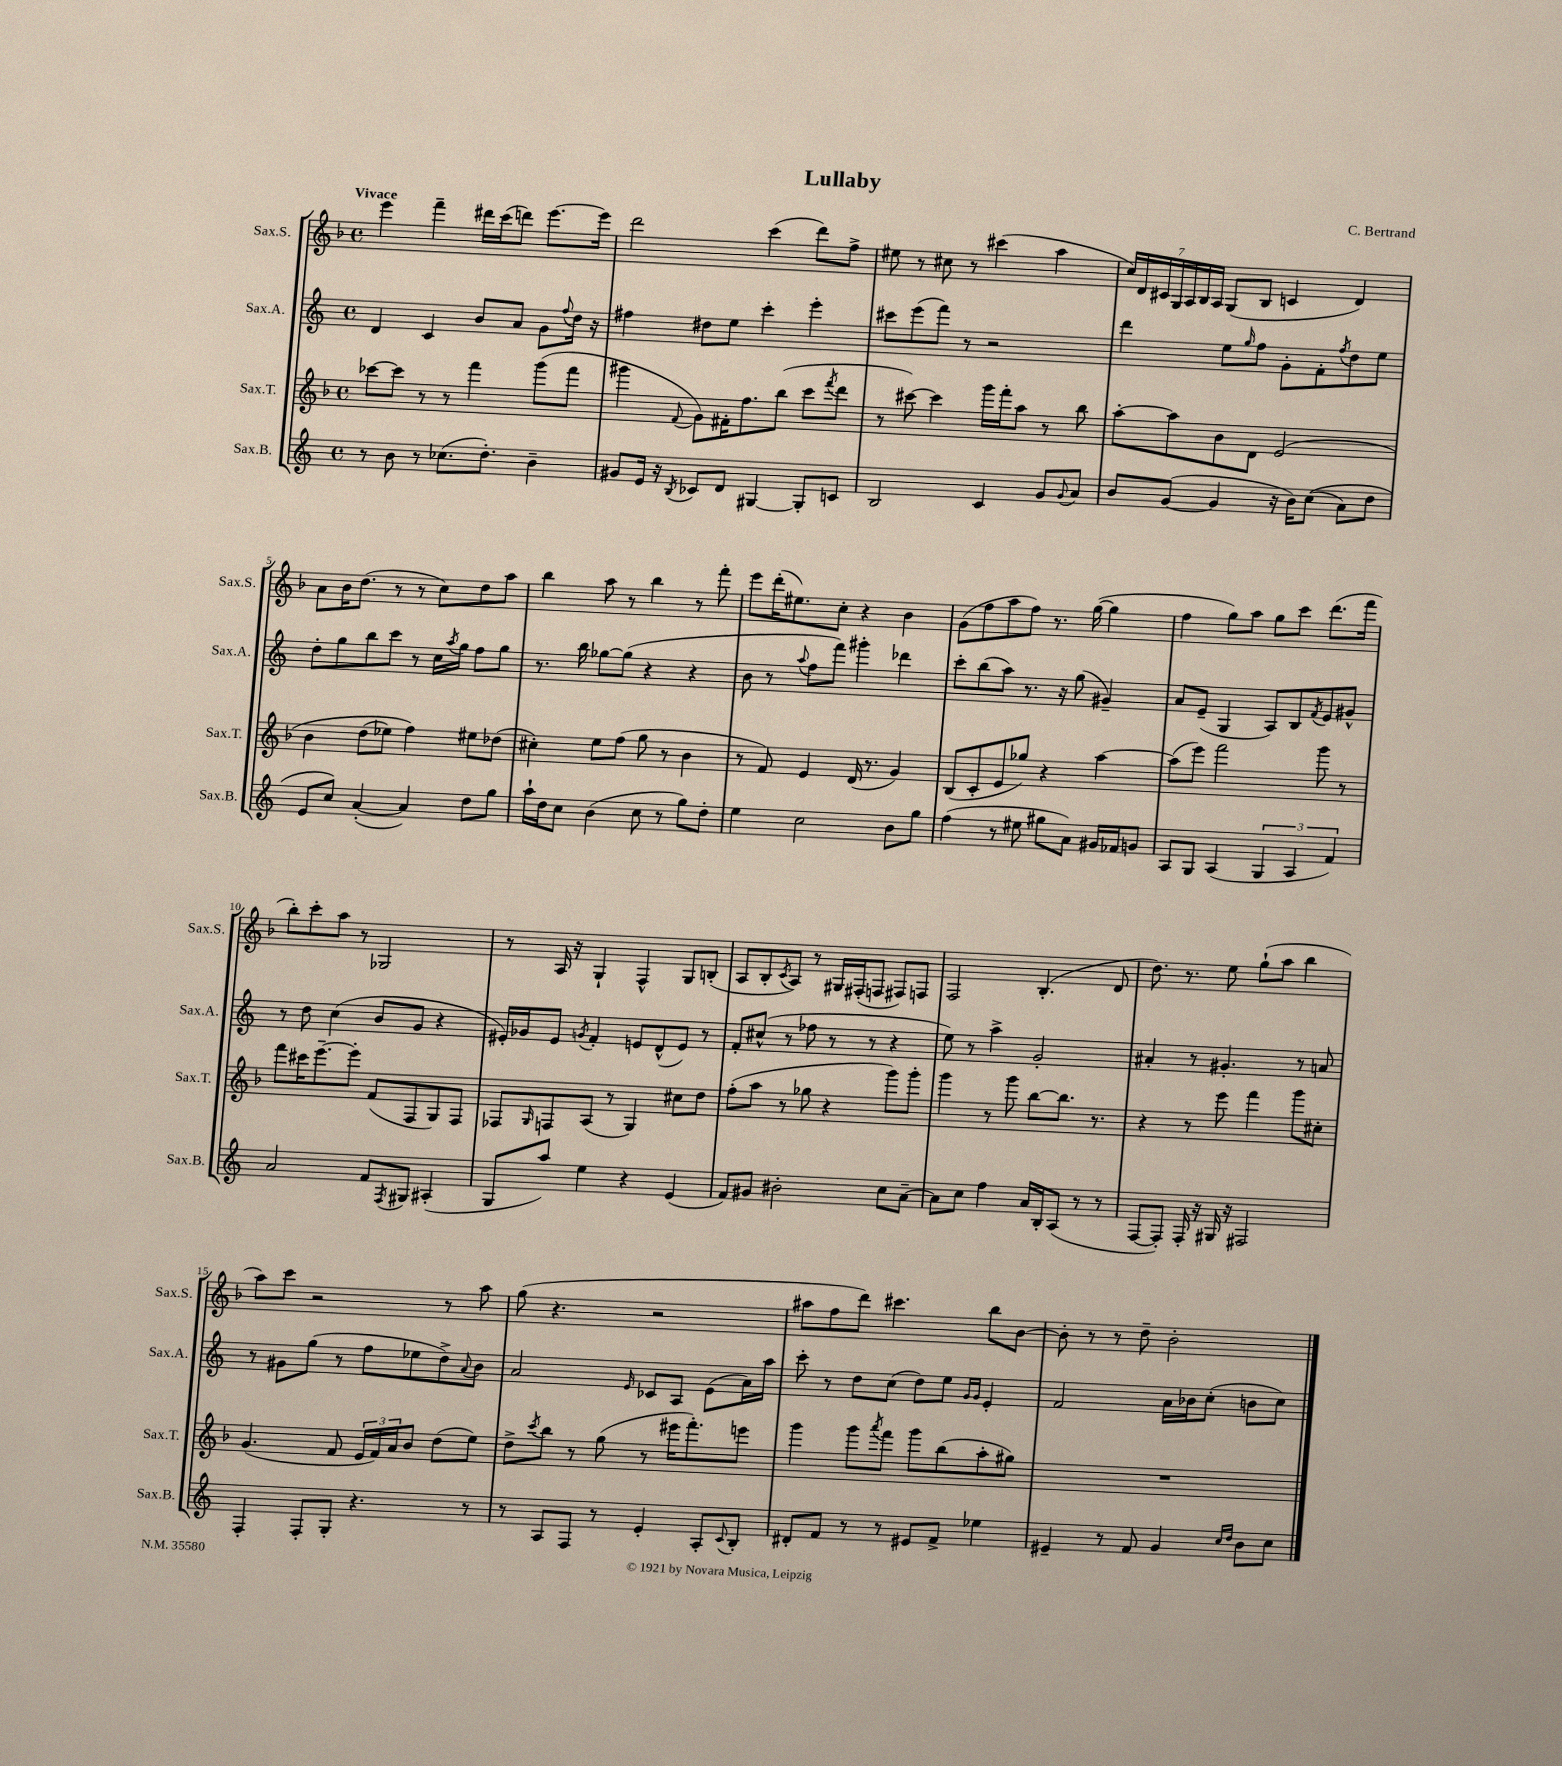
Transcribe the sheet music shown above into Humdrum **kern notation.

**kern	**kern	**kern	**kern
*part4	*part3	*part2	*part1
*staff4	*staff3	*staff2	*staff1
*I"Sax.B.	*I"Sax.T.	*I"Sax.A.	*I"Sax.S.
*I'Sax.B.	*I'Sax.T.	*I'Sax.A.	*I'Sax.S.
*clefG2	*clefG2	*clefG2	*clefG2
*k[]	*k[b-]	*k[]	*k[b-]
*M4/4	*M4/4	*M4/4	*M4/4
*met(c)	*met(c)	*met(c)	*met(c)
=1	=1	=1	=1
!	!	!	!LO:TX:a:B:t=Vivace
8r	[8ccc-X\L	4d/	4eee\
8b\	8ccc-\J]	.	.
8r	8r	4c/	4fff~\
(8.cc-X\L	8r	.	.
.	4fff\	8b/L	16ddd#X\LL
8.dd'\J)	.	.	(16ccc\J
.	.	8a/J	8dddn\J)
4b~\	(8ggg\L	8g\L	[8.eee\L
.	.	8qqff/	.
.	8fff\J	16dd\Jk	.
.	.	16r	16eee\Jk]
=2	=2	=2	=2
8g#X/L	4ggg#X\	4ff#X\	2ddd\
16e/Jk	.	.	.
16r	.	.	.
8qB/	8qqf/	.	.
8c-X/L	8g\L)	8dd#X\L	.
8d/J	16f#X'\K	8ee\J	.
.	8.ff\	.	.
[4G#X/	.	4ccc'\	(4ccc\
.	(8bb-\J	.	.
8G#'/L]	8ccc\L	4eee'\	8ddd\L)
.	8qfff/	.	.
8cn/J	8ddd\J	.	8ff^\J
=3	=3	=3	=3
2B/	8r	8ccc#X\L	8ee#X\
.	[8ccc#X\)	(8eee\	8r
.	4ccc#\]	8fff\J)	8cc#X\
.	.	8r	8r
4c/	16ggg\LL	2r	(4ccc#X\
.	16fff'\J	.	.
.	8aa\J	.	.
8g/L	8r	.	4aa\
8qqg/	.	.	.
8a/J	8bb-\	.	.
=4	=4	=4	=4
8b/L	[8aa'\L	4ddd\	28cc/LL)
.	.	.	28d/
.	.	.	28c#X/
.	.	.	28G/
([8g/J	8aa\]	.	.
.	.	.	28A/
.	.	.	28B-/
.	.	.	28A/JJ
4g/]	8b-\	8ee\L	(8G/L
.	.	16qqgg/	.
.	8d\J	8ff\J	8B-/J
16r	(2e/	8g'\L	4cn/
16b\KL)	.	.	.
((8cc\J	.	8f'\	.
.	.	8qff/	.
8a\L)	.	8dd\	4d/)
8dd\J	.	8ee\J	.
!!LO:LB:g=z
=5	=5	=5	=5
8e/L	4b-\	8dd'\L	8a\L
8cc/J)	.	8gg\	16b-\K
.	.	.	(8.dd\J
([4a'/	(8dd\L	8bb\	.
.	8ee-X\J)	8ccc\J	8r
4a/])	4ff\)	8r	8r
.	.	16cc\LL	8cc\L)
.	.	8qaa/	.
.	.	16gg\JJ	.
8dd\L	8ee#X\L	8ff\L	8dd\
8gg\J	(8dd-X\J	8gg\J	8aa\J
=6	=6	=6	=6
16aa`\LL	4cc#X'\)	8.r	4bb-\
16dd\J	.	.	.
8cc\J	.	.	.
.	.	16bb\	.
(4b\	8ee\L	[8gg-X\L	8aa\
.	(8ff\J	(8gg-\J]	8r
8cc\	8gg\	4r	4bb-\
8r	8r	.	.
8gg\L)	4b-\	4r	8r
8dd'\J	.	.	8fff'\
=7	=7	=7	=7
4ee\	8r	8b\	8eee\L
.	8f/)	8r	(16ddd'\K
.	.	.	8.ee#X\)
.	.	8qqaa/	.
2cc\	4e/	8ff\L	.
.	.	8fff\J)	8cc'\J
.	(16d/	4ggg#X'\	4r
.	8.r	.	.
8b\L	4g/)	4ddd-X\	4b-\
8gg\J	.	.	.
=8	=8	=8	=8
(4ff\	(8B-/L	8ccc'\L	(8g\L
.	8c'/	(8bb\	8ff\
8r	8e/	8aa\J)	8aa\
8ee#X\	8gg-X/J)	8.r	8ff\J)
8gg#X\L	4r	.	8.r
.	.	16r	.
8a\J)	.	(8gg\	.
.	.	.	([16gg\
16g#X/LL	[4aa\	4g#X~/)	4gg\]
16f-X/J	.	.	.
8gn/J	.	.	.
=9	=9	=9	=9
8A/L	(8aa\L]	8a/L	4ff\
8G/J	8eee\J)	(8e~/J	.
(4A/	2fff\	4G/	8gg\L)
.	.	.	8aa\J
6G/	.	8A/L)	8gg\L
.	.	8B/	8ccc\J
6A/	.	.	.
.	.	8qf/	.
.	8ggg\	8e/	(8.ddd\L
6f/)	.	.	.
.	8r	8g#X^^/J	.
.	.	.	16fff\Jk
!!LO:LB:g=z
=10	=10	=10	=10
2a/	8fff\L	8r	8bb-'\L)
.	16ccc#X\K	8dd\	8ccc'\
.	[8.eee~\	.	.
.	.	(4cc\	8aa\J
.	8eee'\J]	.	8r
8f/L	(8f/L	8b/L	2G-X/
8qF/	.	.	.
8G#X/J	8F/	8g/J	.
(4A#X'/	8G/)	4r	.
.	8F/J	.	.
=11	=11	=11	=11
8G/L	8F-X/L	16e#X'/LL)	8r
.	.	16g-X/J	.
.	16qqG/	.	.
8aa/J)	8Fn/	8e#/J	16A/
.	.	.	16r
.	.	8qgn/	.
4ee\	(8A/J	4f'/	4G`/
.	8r	.	.
4r	4G/)	8en/L	4F^^/
.	.	(8d^^/	.
(4e/	8cc#X\L	8e/J)	8G/L
.	8dd\J	8r	(8Bn'/J
=12	=12	=12	=12
8f/L)	(8ff'\L	8f'/L	8A/L
8g#X/J	8aa\J	(8cc#X^^/J	8B-'/
.	.	.	8qc/
2b#X'\	8r	8r	8A/J)
.	8gg-X\	8ff-X\	8r
.	4r	8r	16G#X/LL
.	.	.	(16F#X'/J
.	.	8r	8Fn/J
8cc\L	8ggg\L)	4r	8F#X/L)
[8a~\J	8ggg'\J	.	8Fn/J
=13	=13	=13	=13
8a\L]	4ggg\	8ee\)	2F/
8cc\J	.	8r	.
4ff\	8r	4aa^\	.
.	8ggg\	.	.
16a/LL	[8bb-\L	2g'/	(4.B-'/
16B'/J	.	.	.
(8A/J	8.bb-\J]	.	.
8r	.	.	.
.	8.r	.	.
8r	.	.	8d/
=14	=14	=14	=14
[8F/L	4r	4a#X'/	8.dd\)
8F'/J])	.	.	.
.	.	.	8.r
16F'/	8r	8r	.
16r	.	.	.
16G#X/	8eee\	4.g#X'/	8ee\
16r	.	.	.
2F#X/	4fff\	.	(8gg`\L
.	.	.	8aa\J
.	8ggg\L	8r	4bb-\
.	8cc#X'\J	8an/	.
!!LO:LB:g=z
=15	=15	=15	=15
4F'/	(4.g/	8r	8aa\L)
.	.	8g#X\L	8ccc\J
8F'/L	.	(8gg\J	2r
8G'/J	8f/	8r	.
4.r	24e/LL	8ff\L	.
.	24f/)	.	.
.	24a/J	.	.
.	8b-/J	8ee-X\	.
.	(8dd\L	8dd^\)	8r
.	.	8qqa/	.
8r	8ee\J)	8b\J	8aa\
=16	=16	=16	=16
8r	8dd^\L	2a/	(8gg\
.	8qccc/	.	.
8A/L	8bb-\J	.	4.r
8F/J	8r	.	.
8r	(8gg\	.	.
.	.	16qqe/	.
4e'/	8r	8c-X/L	2r
.	16eee#X\KL	8A/J	.
.	8.fff'\)	.	.
8A'/L	.	(8e\L	.
8qqc/	.	.	.
8B'/J	8eeen\J	16a\L)	.
.	.	16aa\JJ	.
=17	=17	=17	=17
8d#X'/L	4ggg\	8ccc'\	8aa#X\L
8f/J	.	8r	8ff\
8r	8ggg\L	8dd\L	8ddd\J)
.	8qaaa/	.	.
8r	8fff\J	(8cc\J	4.ccc#X\
8e#X/L	8ggg\L	8dd\L)	.
8f^/J	(8bb-\	8ee\J	.
.	.	16qqg/LL	.
.	.	16qqg/JJ	.
4ee-X\	8aa'\	4e'/	8bb-\L
.	8gg#X\J)	.	[8b-\J
=18	=18	=18	=18
4e#X~/	1r	2f/	8b-'\]
.	.	.	8r
8r	.	.	8r
8f/	.	.	8dd~\
4g/	.	16a\LL	2b-'\
.	.	16b-X\J	.
.	.	(8cc'\J	.
16qqcc/LL	.	.	.
16qqdd/JJ	.	.	.
8b\L	.	8bn\L	.
8cc\J	.	8cc\J)	.
==	==	==	==
*-	*-	*-	*-
